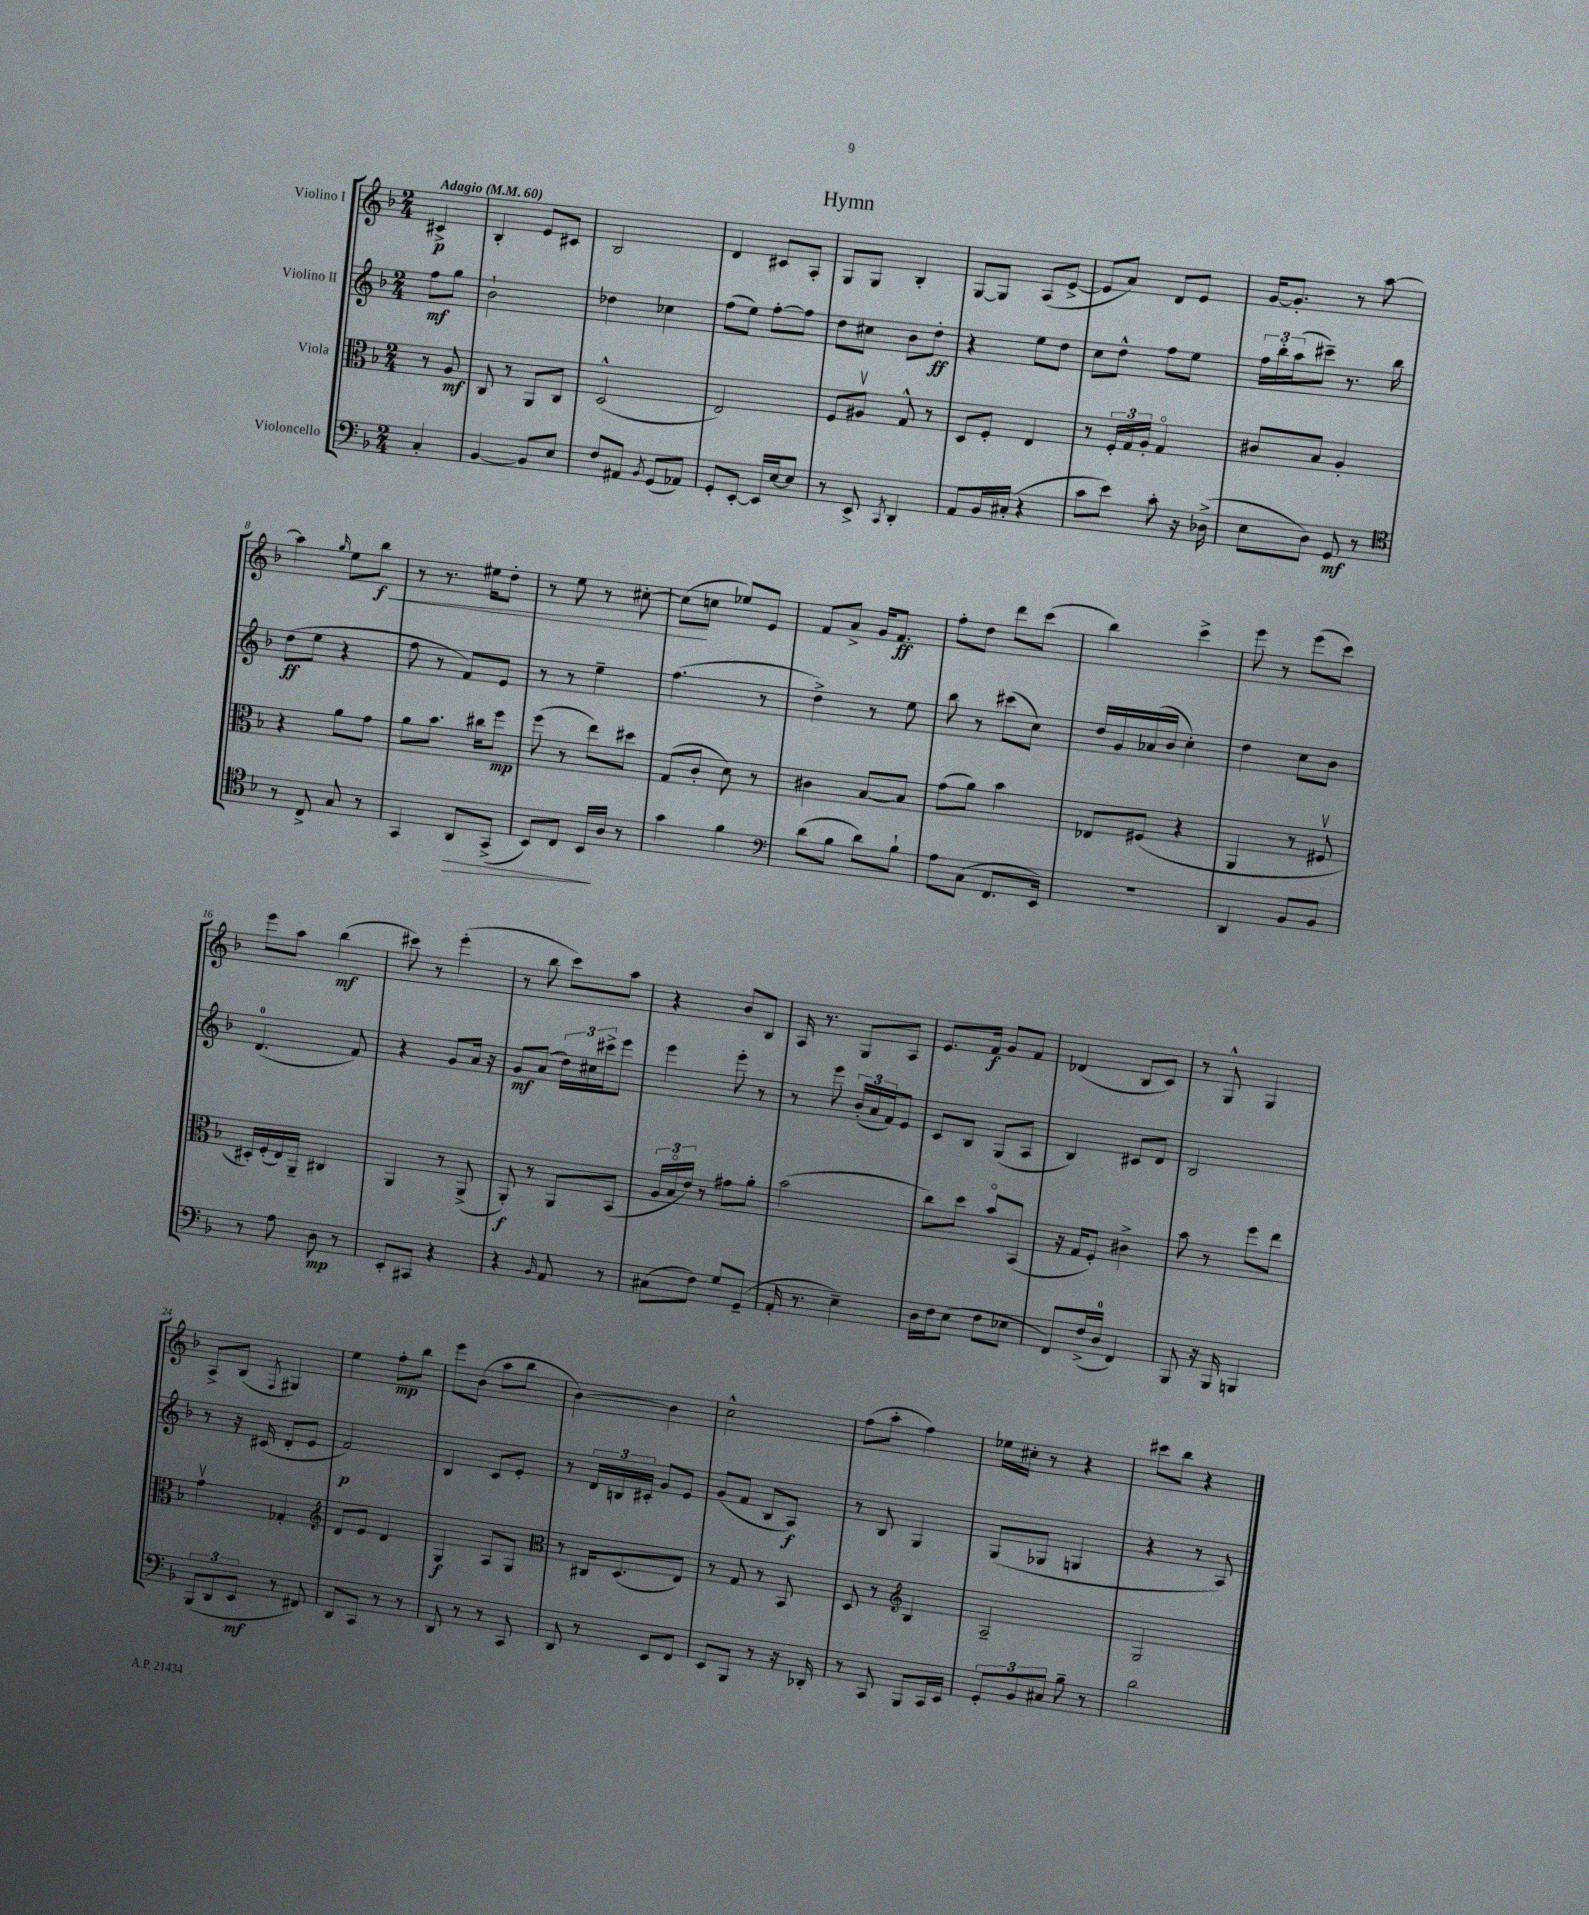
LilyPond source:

\header { title = "Hymn" }
<<
\new StaffGroup <<
\new Staff = "s0" \with { instrumentName = "Violino I" } {
    \clef treble \key f \major \numericTimeSignature \time 2/4 \partial 4 \tempo "Adagio" 4 = 60
    cis'4->\p |
    bes4-. e'8 cis'8 |
    bes2 |
    d'4 cis'8 a8-. |
    g8 g8 bes4-. |
    g8~ g8 a8( e'8~-> |
    e'8 a'8) d'8 e'8 |
    g'16~ g'8.-. r8 a''8~ |
    a''4 \grace { g''16 } e''8 bes''8\f\< |
    r8 r8. eis''16 d''8-. |
    r8 e''8 r8 cis''8~-. |
    cis''8\!( c''8 ees''8) e'8 |
    f'8 a'8-> g'16 f'8.\ff |
    f''8-. d''8 d'''8 c'''8( |
    bes''4) c'''4-> |
    e'''8 r8 e'''8( c'''8) |
    e'''8 a''8 bes''4\mf( |
    cis'''8) r8 e'''4-.( |
    r8 bes''8 c'''8) a''8 |
    r4 bes'8 bes8 |
    a16 r8. g8 a8 |
    e'8. f'16\f g'8 f'8 |
    des'4( bes8 c'8) |
    r8 g8-^ g4 |
    a8-> bes8( \acciaccatura { f8 } gis4) |
    e''4 f''8-.\mp bes''8 |
    e'''8 bes'8( a''8 bes''8 |
    bes'4~) bes'4 |
    c''2-^ |
    f''8( a''8-. f''4) |
    ees''16 cis''16-. r8 r4 |
    cis'''8 bes''8 r4 \bar "|." |
}
\new Staff = "s1" \with { instrumentName = "Violino II" } {
    \clef treble \key f \major \numericTimeSignature \time 2/4 \partial 4
    f''8\mf g''8 |
    bes'2-! |
    des''4 ces''4 |
    f''8( e''8) f''8~-. f''8 |
    d''8 cis''8 bes'8 d''8-.\ff |
    r4 e''8 d''8 |
    c''8 d''8-^ f''8 e''8 |
    \tuplet 3/2 { f''16 bes''16-. a''16( } cis'''8--) r8. bes''16 |
    d''8\ff( e''8 r4 |
    f''8 r8 f'8) e'8 |
    r8 r8 e''4-- |
    f''4.( r8 |
    d''4->) r8 e''8 |
    bes''8 r8 cis'''8( c''8) |
    d''16 g'16 aes'16( bes'16 c''4-.) |
    d''4 c''8 bes'8 |
    d'4.-0( f'8) |
    r4 g'8 a'16 r16 |
    g'8\mf a'8( \tuplet 3/2 { d''16) cis''16 cis'''16-> } e'''8 |
    e'''4 e'''8-. r8 |
    r8 e'''8 \tuplet 3/2 { bes'16-.( a'16 f'16) } e'8 |
    c'8 bes8 g8( a8 |
    bes4) cis'8 d'8 |
    bes2 |
    r8 r16 cis'16( d'8-. e'8 |
    f'2\p) |
    bes4 c'8 e'8-. |
    r8 \tuplet 3/2 { d'16 b16 cis'16-. } g'8 e'8 |
    g'8( f'8 bes8 a8\f) |
    r8 bes8 g4 |
    g8( ges8 g4 |
    r4 r8 a8) \bar "|." |
}
\new Staff = "s2" \with { instrumentName = "Viola" } {
    \clef alto \key f \major \numericTimeSignature \time 2/4 \partial 4
    r8 a8\mf |
    c8 r8 a,8 c8 |
    d2-^( |
    e2) |
    f8 ais8\upbow g8-^ r8 |
    d8 f8-. e4 |
    r8 \tuplet 3/2 { f16-. g16 a16-. } g4\flageolet |
    cis'8 bes8 a4-. |
    r4 a'8 g'8 |
    a'8 bes'8. cis''16 f''8\mp |
    f''8( r8 e''8) dis''8 |
    g8( c'8-. d'8) r8 |
    cis'4 bes8~ bes8 |
    g'8( a'8) bes'4 |
    ees8 fis8( r4 |
    a,4 r8 fis8\upbow |
    dis16-.) f16-.( e16) a,16-- cis4 |
    a,4 r8 a,8->( |
    a,8-.\f) r8 a,8 bes,8( |
    \tuplet 3/2 { a16 bes16\flageolet e'16) } r8 gis'8 a'8-. |
    bes'2( |
    c''8) d''8 bes'8\flageolet bes,8( |
    r16 g16 f8-.) cis'4-> |
    bes'8 r8 f''8 e''8 |
    g'4\upbow ges4-. |
    \clef treble d'8 e'8 d'4 |
    g4\f a8 g8 |
    \clef alto r8 cis16 d8.( e8) |
    r8 g8 r8 bes,8 |
    d8 r8 \clef treble bes4 |
    a2-- |
    g2 \bar "|." |
}
\new Staff = "s3" \with { instrumentName = "Violoncello" } {
    \clef bass \key f \major \numericTimeSignature \time 2/4 \partial 4
    c4-. |
    bes,4~ bes,8 e8 |
    f8 ais,8 \acciaccatura { bes,8 } g,8( aes,8) |
    g,8-. e,8~-. e,16 e16~ e8 |
    r8 e,8-> \acciaccatura { c,8 } d,4-. |
    a,8 bes,16 cis16-.( r4 |
    c'8 e'8) c'8-. r16 des16->( |
    e8 d8) g,8\mf r8 |
    \clef tenor r8 c8-> g8 r8 |
    g,4 a,8\> g,8->( |
    bes,8) c8 bes,16\! a16 r8 |
    g'4 f'4 |
    \clef bass d'8( bes8 d'8) bes8-! |
    a8 c8( f,8. e,16) |
    r2 |
    d,4 bes,8 bes,8 |
    r8 a8 d8\mp r8 |
    e,8-. cis,8 r4 |
    r4 \grace { bes,16 } a,8 r8 |
    cis8( f8) g8 g,8--( |
    a,16-. r8. e4--) |
    d16 f16 e8( f8 ees8 |
    f,8) f16->( d16-0 f,4) |
    bes,,8 r16 bes,,16 b,,4 |
    \tuplet 3/2 { bes,,8( d,8 e,8\mf } r8 fis,8) |
    d,8 c,8 r8 r8 |
    d,8 r8 r8 c,8 |
    d,8 r8 e,8 f,8 |
    e,8 bes,,8 r8 r16 des,16-. |
    r8 c,8 bes,,8 c,16 e,16 |
    \tuplet 3/2 { g,8-. bes,8 cis8 } bes8-- r8 |
    d'2 \bar "|." |
}
>>
>>
